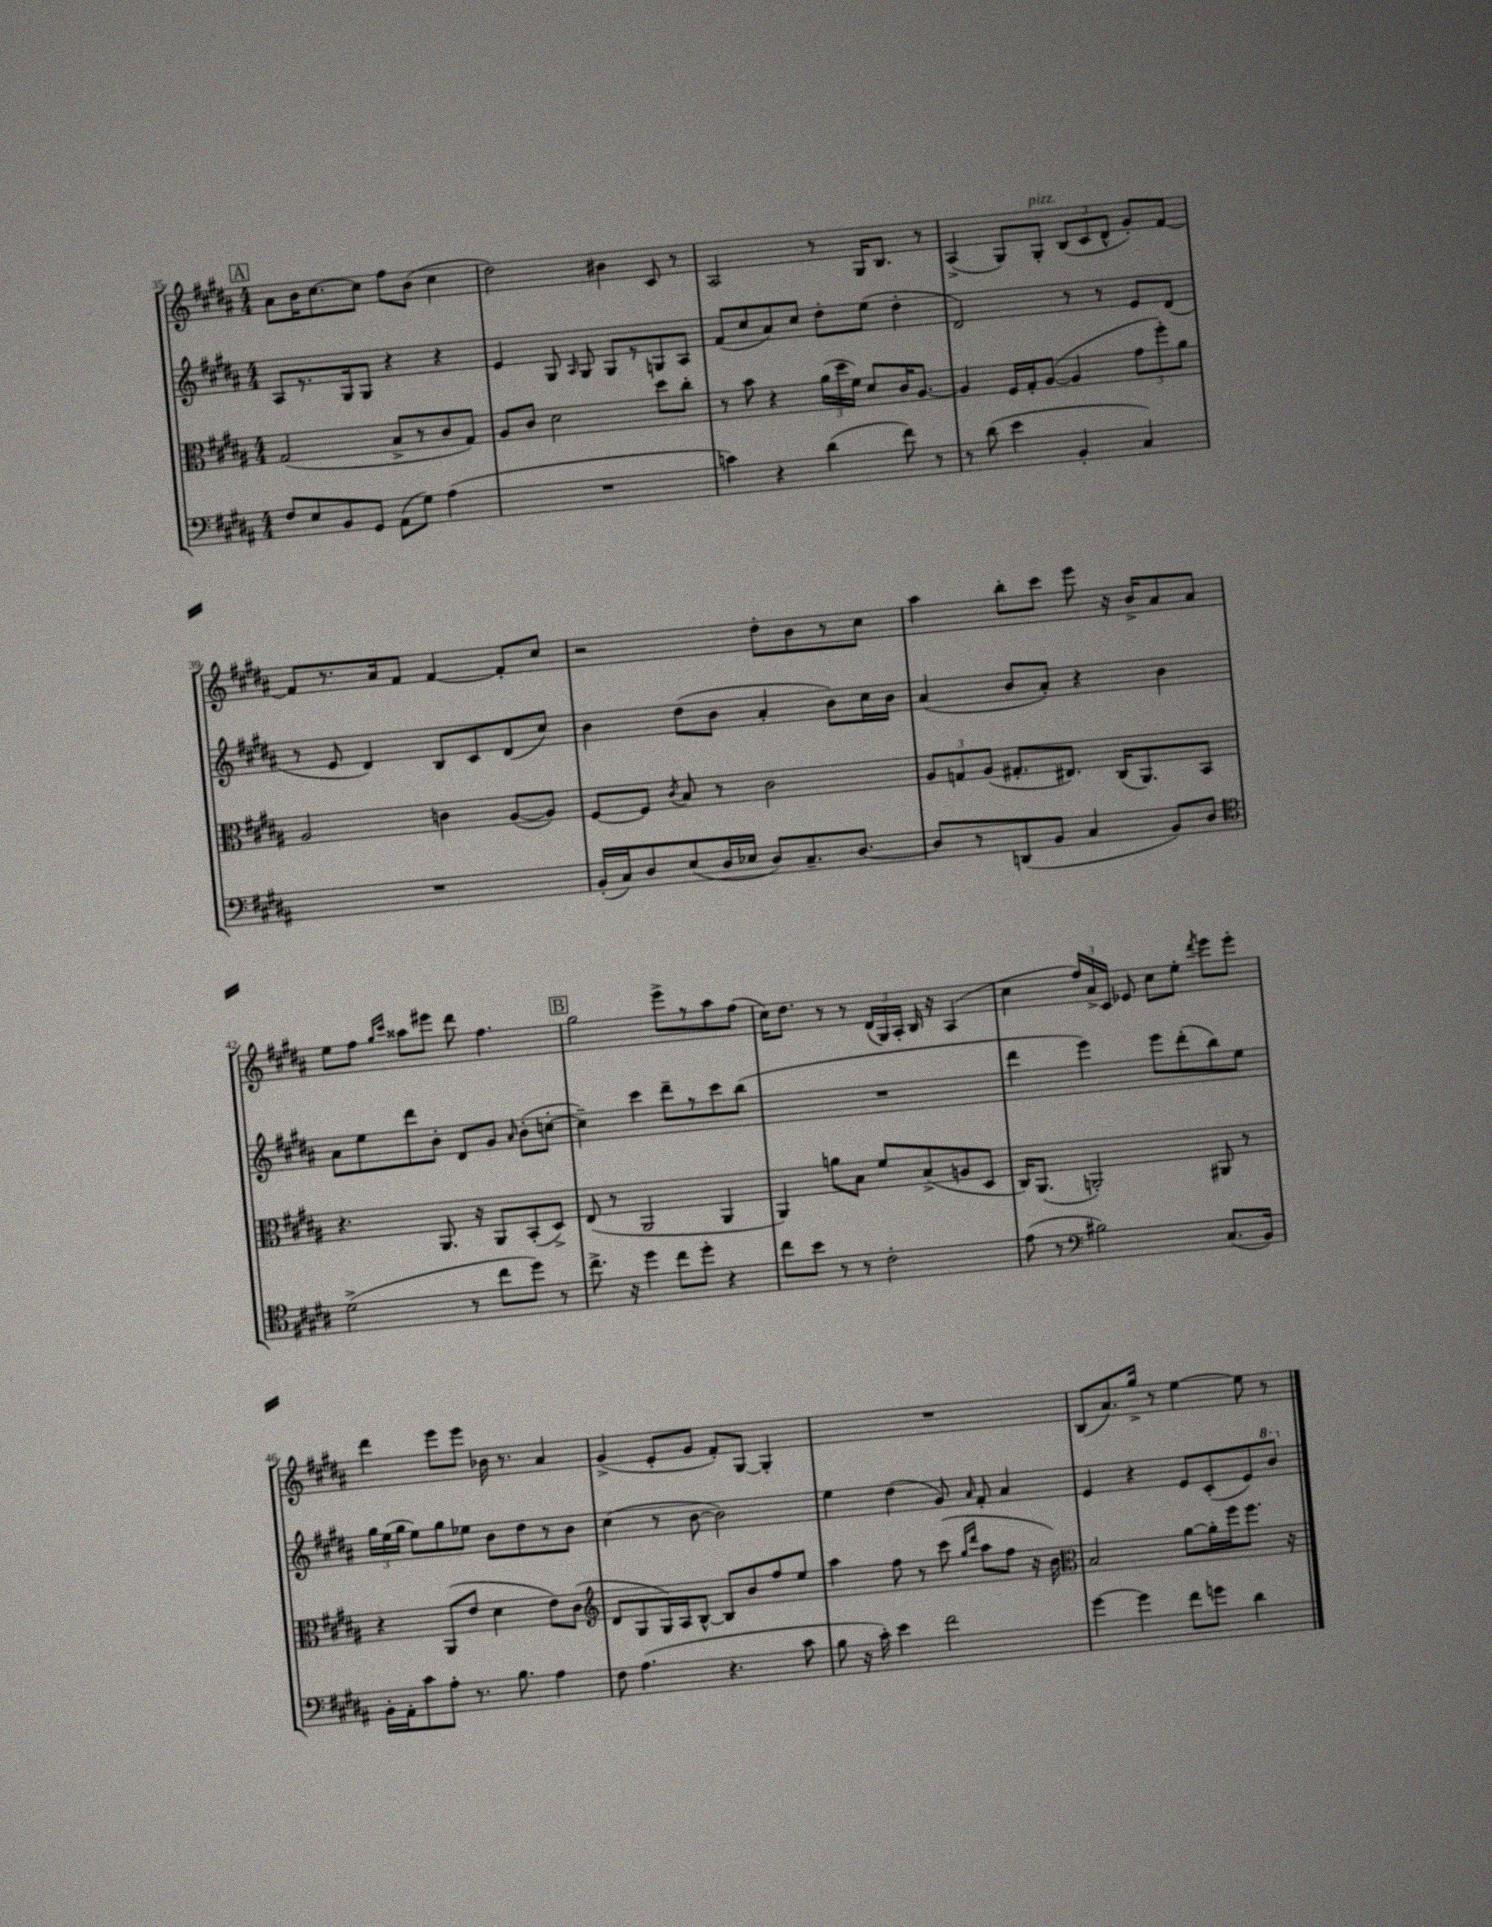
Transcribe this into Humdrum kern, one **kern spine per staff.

**kern	**kern	**kern	**kern
*staff4	*staff3	*staff2	*staff1
*clefF4	*clefC3	*clefG2	*clefG2
*k[f#c#g#d#a#]	*k[f#c#g#d#a#]	*k[f#c#g#d#a#]	*k[f#c#g#d#a#]
*M4/4	*M4/4	*M4/4	*M4/4
8F#/L	(2G#/	8A#/L	8a#\L
8E/	.	8.r	16b\K
.	.	.	[8.cc#\
8BB/	.	.	.
.	.	16G#/k	.
8GG#/J	.	8G#/J	8cc#\]J
(8AA#\L	8B^/L	4r	8ff#\L
8G#\J)	8r	.	(8b\J
(4A#\	8c#/	4r	4cc#\
.	8G#/J)	.	.
=	=	=	=
1r	8A#/L	4e/	2dd#\)
.	8c#/J	.	.
.	2d#\	8G#/	.
.	.	16qqA#/	.
.	.	8G#/	.
.	.	8G#/L	4b#\
.	.	8r	.
.	8dd#\L	8G/	8c#/
.	8cc#'\J	8A#/J	8r
=	=	=	=
4c\)	8r	(8f#/L	2A#/
.	8b\	8cc#/	.
4r	4r	8a#/)	.
.	.	8cc#/J	.
(4d#\	(24a#\LL	8dd#'\L	8r
.	24dd#\	.	.
.	24f#\JJ)	.	.
.	8d#/L	(8ee\J	16G#/LK
.	.	.	8.B/J
8f#\)	16c#/K	4dd#'\	.
.	[8.A#/J	.	.
8r	.	.	8r
=	=	=	=
8r	4A#/]	2d#/)	(4A#^/
(8d#\	.	.	.
4e\	16F#/LL	.	8G#/L)
.	16G#'/J	.	.
.	([8A#/J	.	8G#'/J
4BB'/	4A#/]	8r	(12B/L
.	.	.	12c#/
.	.	8r	.
.	.	.	12d#^^/J
4C#/)	12g#\L	8e/L	8g#'/L)
.	12ff#'\)	.	.
.	.	(8d#/J	[8f#/J
.	12a#\J	.	.
=	=	=	=
1r	2A#/	8r	8f#/]L
.	.	8e/	8.r
.	.	4d#/)	.
.	.	.	16a#/k
.	.	.	8f#/J
.	4c\	8B/L	[4f#/
.	.	8c#/	.
.	([8A#/L	(8d#/	8f#'/]L
.	8A#/]J)	8cc#/J)	8cc#/J
=	=	=	=
(16BB'/LL	[8F#/L	4b\	2r
16C#/J)	.	.	.
8D#/	8F#/]J	.	.
.	8qc#/	.	.
(8E/	8B/	(8dd#\L	.
16D#/L	8r	8b\J	.
16E-/JJ	.	.	.
8D#/L)	2c#\	4a#'/	8dd#'\L
8.C#~/	.	.	8b\
.	.	8b\L)	8r
[8.D#/J	.	.	.
.	.	16cc#\L	8cc#\J
.	.	16b\JJ	.
=	=	=	=
8D#/]L	12A#/L	(4a#/	4aa#\
.	12G/	.	.
8r	.	.	.
.	(12A#/J	.	.
(8DD/	8.G#'/L	8b/L	8bb'\L
8BB/J	.	8a#'/J)	8ccc#\J
.	8.E#/J)	.	.
4C#/	.	4r	8eee\
.	(16C#/LK	.	16r
.	8.AA#/)	.	16b^/LK
8BB/L)	.	4b\	8a#/
8D#/J	8BB/J	.	8a#/J
=	=	=	=
*clefC4	*	*	*
(2d#^\	4.r	8a#\L	8ee\L
.	.	8ee\	8ff#\J
.	.	.	16qqgg#/LL
.	.	.	16qqccc#/JJ
.	.	8ddd#\	8aa##\L
.	8.AA#/	8b'\J	8eee#\J
8r	.	8d#/L	8ddd#\
.	16r	.	.
8cc#\L	8AA#/L	8g#/J	4.ff#\
.	.	16qqa#/	.
8dd#\J)	(8BB'/	(8b'\L	.
8r	8D#^/J)	[8cc'\J	.
=	=	=	=
8.cc#^\	(8E/	4cc~\])	2gg#\
.	8r	.	.
16r	.	.	.
4dd#\	2AA#/	4ccc#\	.
8cc#\L	.	8ddd#~\L	8eee^\L
8dd#'\J	.	8r	8r
4r	4AA#/	8ccc#\	8aa#\
.	.	(8bb\J	(8ff#\J
=	=	=	=
8cc#\L	4AA#/)	1r	16cc#\LK)
.	.	.	8.dd#\J
8b\J	.	.	.
8r	8a\L	.	8r
8r	8B\J	.	8r
2c#'\	8f#/L	.	(24d#/LL
.	.	.	24G#/)
.	.	.	24A#'/JJ
.	(8B^/	.	16B/
.	.	.	16r
.	8A/	.	(4A#/
.	8D#/J	.	.
=	=	=	=
(8e\	16C#/LK)	4ddd#\	4cc#\
.	(8.AA#/J	.	.
8r	.	.	.
*clefF4	*	*	*
2B#\)	2AA'/)	4eee\)	24ff#/LL)
.	.	.	24a#^/
.	.	.	24c#/JJ
.	.	.	8e-/
.	.	8eee\L	8cc#\L
.	.	(8ddd#'\	8ee'\J
.	.	.	8qddd#/
(8.C#/L	8AA#/	8bb\)	8eee\L
.	8r	8ee\J	8eee'\J
16BB/Jk)	.	.	.
=	=	=	=
16BB'\LL	4r	24gg#\LL	4ddd#\
.	.	(24ee\	.
16AA#'\J	.	.	.
.	.	24gg#\JJ	.
8c#\	.	8ee\L)	.
8A#'\J	(8AA#/L	8gg#\	8eee\L
8.r	8e/J	8ee-\J	8eee\J
.	4d#\	8b\L	16b-\
8.B\	.	.	8.r
.	.	8dd#\	.
4A#\	8e\L)	8r	4a#/
.	(8c#\J	8b\J	.
=	=	=	=
*	*clefG2	*	*
8F#\	8d#/L	(4cc#\	(4g#^/
(4.A#\	8G#/	.	.
.	16G#/L)	8r	8e'/L
.	16A#/J	.	.
.	[8B^^/J	[8b\	8g#/J
4.r	8B/]L	2b\])	8f#'/L)
.	8b/	.	[8G#/J
.	8ff#/	.	4G#'/]
8c#\	8ee/J	.	.
=	=	=	=
8B\	4aa#\	4ee\	1r
16r	.	.	.
16c#'\)	.	.	.
4e\	8ff#\	(4dd#\	.
.	8r	.	.
2f#\	(8ccc#\	8g#/)	.
.	16qqgg#/LL	.	.
.	16qqddd#/JJ	16qqa#/	.
.	8aa#\L	8f#'/	.
.	8ff#\J	4a#/	.
.	16r	.	.
.	16b\)	.	.
=	=	=	=
*	*clefC3	*	*
[4g#\	2B/	4e/	(8B/L
.	.	.	8.a#/)
4g#\]	.	4r	.
.	.	.	16gg#^/Jk
.	.	.	8r
8f#\L	[8a#\L	8e/L	[4ee\
8g\J	16a#'\]L	(8c#'/	.
.	16ff#\J	.	.
4d#\	8.ff#\J	8e/)	8ee\]
.	.	8bb/J	8r
.	16r	.	.
==	==	==	==
*-	*-	*-	*-
